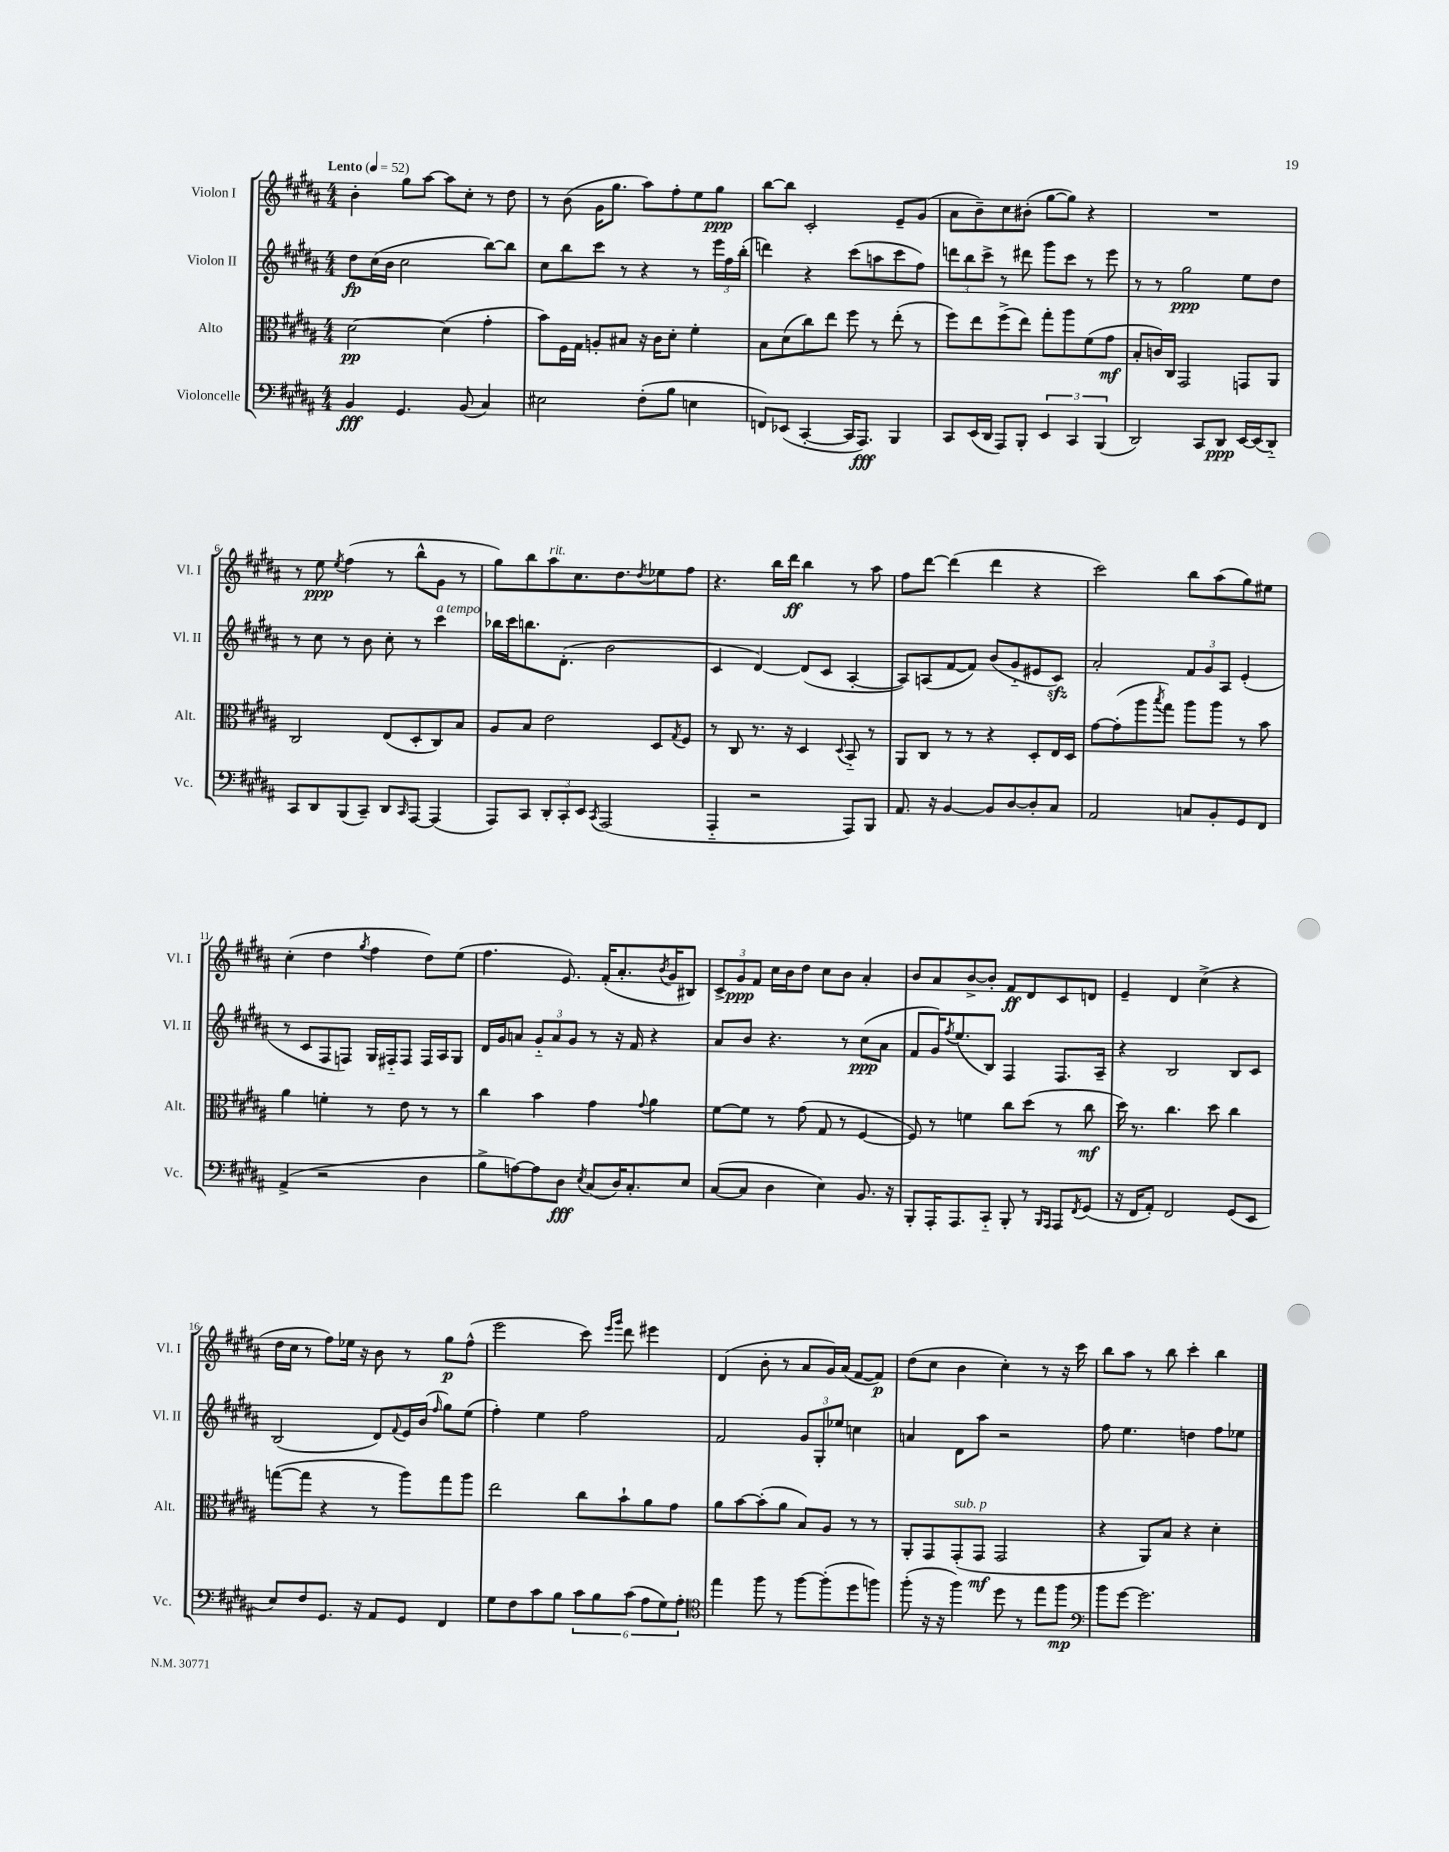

**kern	**kern	**kern	**kern
*staff4	*staff3	*staff2	*staff1
*clefF4	*clefC3	*clefG2	*clefG2
*k[f#c#g#d#a#]	*k[f#c#g#d#a#]	*k[f#c#g#d#a#]	*k[f#c#g#d#a#]
*M4/4	*M4/4	*M4/4	*M4/4
*MM52	*MM52	*MM52	*MM52
4BB/	[2d#\	8dd#\L	4b'\
.	.	(16cc#\L	.
.	.	16b\JJ	.
4.GG#/	.	2cc#\	8gg#\L
.	.	.	[8aa#\J
.	(4d#\]	.	8aa#\]L
(8BB/	.	.	8cc#'\J
4C#/)	4g#'\	[8bb\L)	8r
.	.	8bb\]J	8dd#\
=	=	=	=
2E#\	8b\L)	8cc#\L	8r
.	16F#\L	8bb\	(8b\
.	16G#\JJ	.	.
.	8A'/L	8ccc#\J	16g#\LK
.	.	.	8.gg#\J
.	8B#/J	8r	.
(8F#'\L	16r	4r	8aa#\L)
.	16c#\LK	.	.
8B\J	8d#'\J	.	8ff#'\
4E\	4f#'\	8r	8ee\
.	.	24eee\LL	8gg#\J
.	.	24ff#\	.
.	.	(24bb'\JJ	.
=	=	=	=
8FF/L)	8B\L	4ddd\)	[8bb\L
(8EE-/J	(8d#\	.	8bb\]J
[4CC#'/	8cc#\)	4r	2c#'/
.	8ee\J	.	.
16CC#/]LK	8ff#\	(8ccc#\L	.
8.AAA#/J)	.	.	.
.	8r	8aa\	.
4BBB/	(8ee'\	8ccc#\	8e~/L
.	8r	8ff#\J)	(8g#/J
=	=	=	=
8CC#/L	8ff#\L)	12ddd\L	8a#\L
.	.	12bb\	.
(16EE/L	8ee\	.	8b~\)
.	.	12ccc#^\J	.
16DD#/JJ	.	.	.
8AAA#/L)	(8ff#^\	8r	8cc#\
8BBB'/J	8ee\J)	8ddd#\	(8b#'\J
6EE/	8gg#'\L	8ggg#\L	[8gg#\L
.	8aa#\	8ccc#\J	8gg#\]J)
6CC#/	.	.	.
.	(8f#\	8r	4r
(6BBB/	.	.	.
.	8g#\J	8eee\	.
=	=	=	=
2DD#/)	8B'/L	8r	1r
.	16c/L)	8r	.
.	16C#/JJ	.	.
.	2GG#/	2gg#\	.
8CC#/L	.	.	.
8DD#/J	.	.	.
[16EE/LL	8GG/L	8ee\L	.
(16EE/]J	.	.	.
8DD#'~/J)	8AA#/J	8dd#\J	.
=	=	=	=
8CC#/L	2C#/	8r	8r
8DD#/	.	8cc#\	8ee\
.	.	.	8qee/
(8BBB/	.	8r	(4ff#\
8CC#~/J)	.	8b\	.
8DD#/L	(8E/L	8cc#'\	8r
16qqCC#/	.	.	.
[8AAA#/J	8D#'/	8r	8bb^^\L
(4AAA#/]	8C#/)	4ccc#\	8g#\J
.	8B/J	.	8r
=	=	=	=
8AAA#/L)	8A#/L	16bb-\LL	8gg#\L)
.	.	16ccc#\J	.
8CC#/J	8B/J	8.bb\	8bb\
12DD#'/L	2e\	.	8aa#\
.	.	(8.d#'\J	.
12CC#'/	.	.	.
.	.	.	8.cc#\
12EE/J	.	.	.
8qCC#/	.	.	.
(2AAA#/	.	2b\	.
.	.	.	8.dd#\
.	.	.	8qdd#/
.	8D#/L	.	8ee-\
.	8qG#/	.	.
.	8F#/J	.	8ff#\J
=	=	=	=
4AAA#'~/	8r	4c#/	4.r
.	8C#/	.	.
2r	8.r	[4d#/)	.
.	.	.	16bb\LL
.	16r	.	16ddd#\JJ
.	4D#/	(8d#/]L	4bb\
.	.	8c#/J	.
.	8qqD#/	.	.
8AAA#/L)	8BB'~/	[4A#'/	8r
8BBB/J	8r	.	8aa#\
=	=	=	=
8.AA#/	8AA#/L	8A#/]L)	8ff#\L
.	8C#/J	(8A/	[8ddd#\J
16r	.	.	.
[4BB/	8r	[8f#/	(4ddd#\]
.	8r	8f#/]J)	.
8BB/]L	4r	(8b/L	4ddd#\
[8D#/	.	8g#'~/	.
8D#'/]	8D#'/L	8e#/	4r
8C#/J	16E/L	8c#/J)	.
.	16D#/JJ	.	.
=	=	=	=
2AA#/	[8g#\L	2a#'/	2ccc#\)
.	(8g#'\]	.	.
.	8aa#\	.	.
.	8qbb/	.	.
.	8gg#\J)	.	.
8C/L	8aa#\L	12f#/L	8bb\L
.	.	12g#/	.
8BB'/	8aa#\J	.	(8aa#\
.	.	12A#/J	.
8GG#/	8r	(4e'/	8gg#\)
8FF#/J	8b\	.	8ee#\J
=	=	=	=
(4AA#^/	4a#\	8r	(4cc#'\
.	.	8c#/L	.
2r	4f'\	8F#/	4dd#\
.	.	8F/J)	.
.	.	.	8qgg#/
.	8r	16G#/LL	4ff#\
.	.	16F#'~/J	.
.	8e\	8F#/J	.
4D#\	8r	16F#/LL	8dd#\L)
.	.	16A#/J	.
.	8r	8G#/J	(8ee\J
=	=	=	=
8B^\L	4cc#\	16d#/LL	4.ff#\
.	.	16g#/J	.
[8A\)	.	8a/J	.
8A\]	4b\	12g#'~/L	.
.	.	12a/	.
8D#\J	.	.	8.e/)
.	.	12g#/J	.
8qE/	.	.	.
(8C#/L	4g#\	8r	.
.	.	.	(16f#'/LK
16D#/K)	.	16r	8.a#'/
8.C#'/	.	16f#/	.
.	8qqg#/	.	.
.	4a#\	4r	.
.	.	.	8qb/
.	.	.	16g#/K
8E/J	.	.	8B#/J)
=	=	=	=
([8C#/L	[8f#\L	8a#/L	12c#^/L
.	.	.	12g#/
8C#/]J	8f#\]J	8b/J	.
.	.	.	12f#/J
4D#\	8r	4.r	16cc#\LL
.	.	.	16b\J
.	(8g#\	.	8dd#\J
4E\)	8G#/	.	8cc#\L
.	8r	8r	8b\J
8.BB/	[4F#/	(8cc#\L	4a#'/
.	.	8a#\J	.
16r	.	.	.
=	=	=	=
8BBB'/L	8F#/])	8f#/L	8b/L
16AAA#'/K	8r	16g#/K)	8a#/
.	.	8qff#/	.
8.AAA#/	.	(8.ee/	.
.	4f\	.	[8b^/
8CC#'~/J	.	8B/J)	8b'/]J
8BBB'/	8cc#\L	4F#/	8f#/L
8r	(8dd#\J	.	8d#/
16qqBBB/LL	.	.	.
16qqAAA#/JJ	.	.	.
8AAA#/L	8r	8.F#/L	8c#/
8qFF#/	.	.	.
(8GG#/J	8cc#\	.	8d/J
.	.	16A#~/Jk	.
=	=	=	=
16r	16dd#\)	4r	4e~/
16FF#/LK	8.r	.	.
8AA#'/J)	.	.	.
2FF#/	4.cc#\	2B/	4d#/
.	.	.	(4cc#^\
.	8dd#\	.	.
(8GG#/L	4cc#\	8B/L	4r
8EE/J	.	8c#/J	.
=	=	=	=
8E/L)	([8gg\L	(2B/	16dd#\LL
.	.	.	16cc#\JJ
8F#/	8gg\]J	.	8r
8.GG#/J	4r	.	8ff#\L)
.	.	.	16ee-\Jk
16r	.	.	16r
8AA#/L	8r	8d#/L)	8b\
.	.	8qqf#/	.
8GG#/J	8aa#\L)	16e/L	8r
.	.	(16b/JJ	.
.	.	16qqff#/	.
4FF#/	8gg\	8gg#\L)	8gg#\L
.	8aa#\J	(8ee\J	(8ff#^^\J
=	=	=	=
8G#\L	2ee\	4ff#'\)	2eee\
8F#\	.	.	.
8c#\	.	4ee\	.
8B\J	.	.	.
12c#\L	8cc#\L	2ff#\	8ccc#\)
12B\	.	.	.
.	.	.	16qqeee/LL
.	.	.	16qqggg#/JJ
.	8b`\	.	8ddd#\
(12c#\J	.	.	.
12A#\L	8a#\	.	4eee#\
12G#\)	.	.	.
.	8g#\J	.	.
12A#'\J	.	.	.
=	=	=	=
*clefC4	*	*	*
4ee\	8a#\L	2f#/	(4d#/
.	[8b\	.	.
8ff#\	(8b'\]	.	8b'\
8r	8a#\J	.	8r
[8ff#\L	8B/L)	12g#/L	8a#/L
.	.	12G#'/	.
(8ff#'\]	8A#/J	.	16g#/L)
.	.	12ee-/J	.
.	.	.	(16a#/JJ
8dd#\	8r	4cc\	[8f#/L
8ff\J)	8r	.	8f#/]J)
=	=	=	=
(8ff#'\	8AA#'/L	4a/	(8dd#\L
16r	8GG#/	.	8cc#\J
16r	.	.	.
4ff#\)	(8GG#'/	8d#\L	4b\
.	8GG#/J	8aa#\J	.
8dd#\	2GG#/	2r	4cc#'\)
8r	.	.	.
8ee\L	.	.	8r
8ff#\J	.	.	16r
.	.	.	16ccc#\
=	=	=	=
*clefF4	*	*	*
8b\L	4r	8ff#\	8bb\L
[8g#\J	.	4.ee\	8aa#\J
2.g#\]	8AA#/L)	.	8r
.	8B/J	.	8bb\
.	4r	4dd\	4ccc#'\
.	4d#'\	8ff#\L	4bb\
.	.	8ee-\J	.
==	==	==	==
*-	*-	*-	*-
